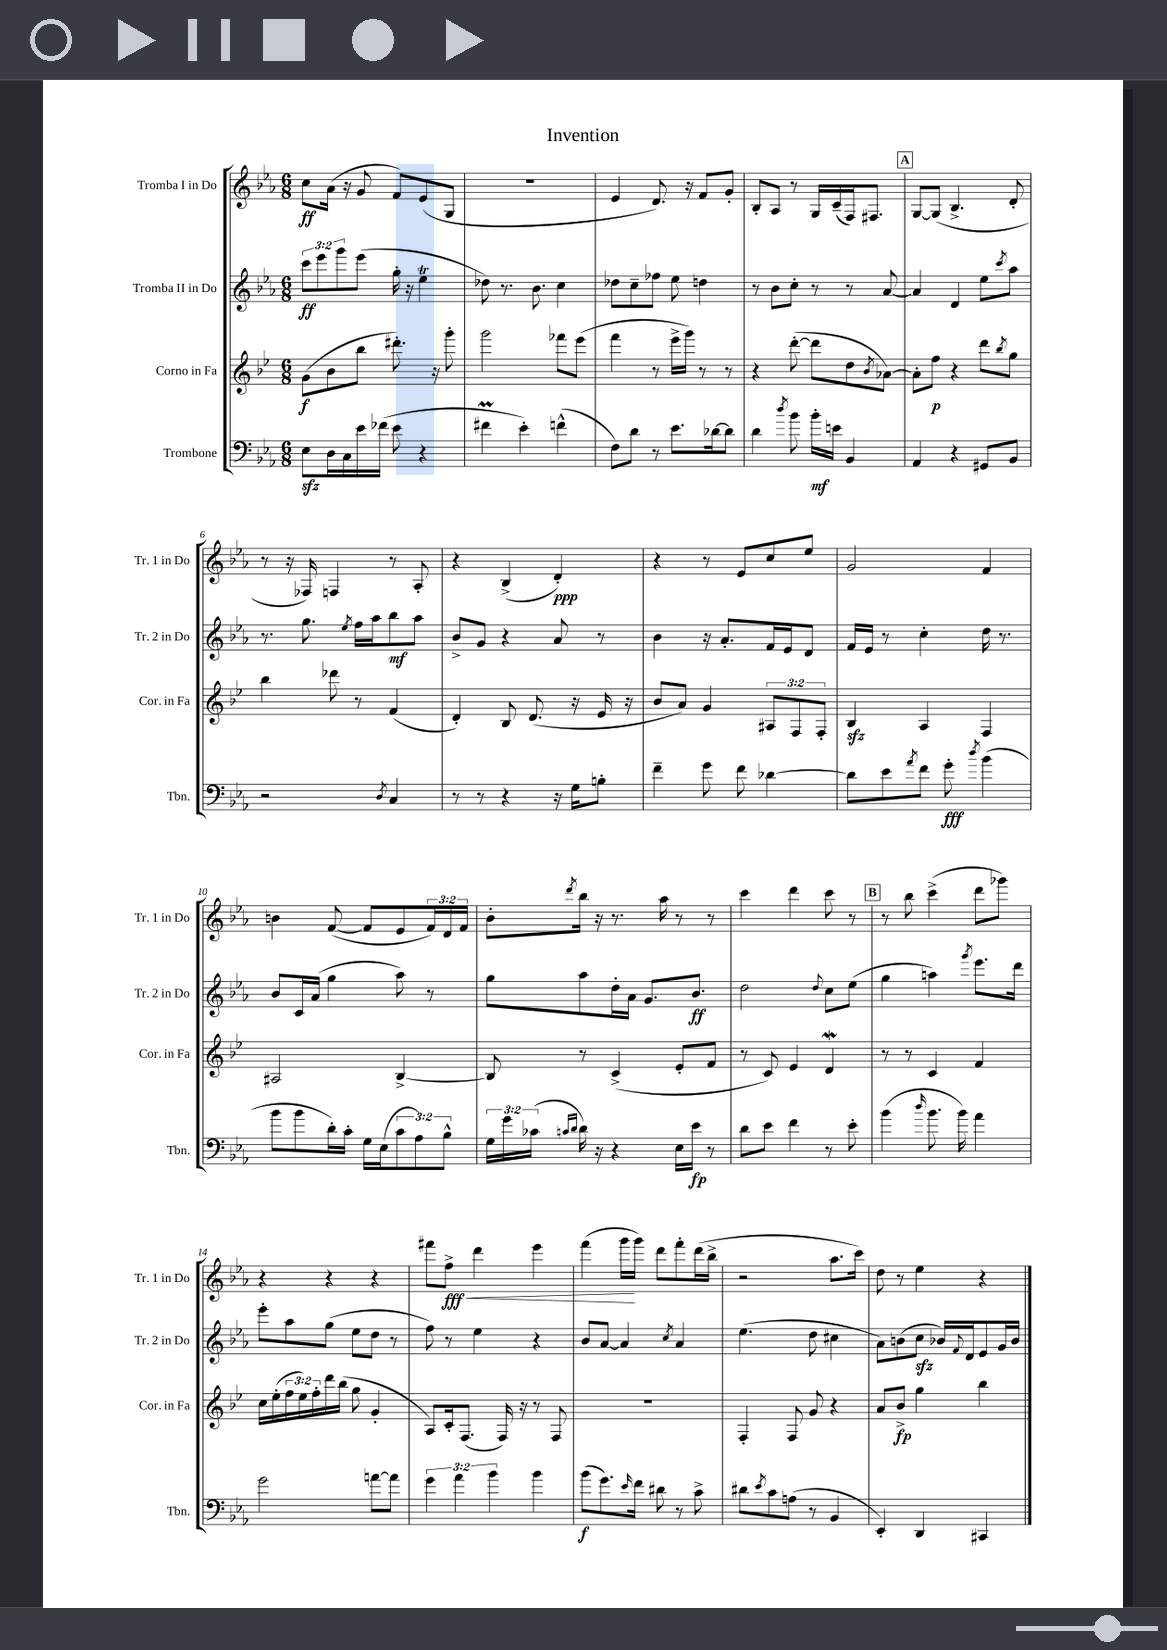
\header { title = "Invention" }
<<
\new StaffGroup <<
\new Staff = "s0" \with { instrumentName = "Tromba I in Do" shortInstrumentName = "Tr. 1 in Do" } {
    \clef treble \key ees \major \numericTimeSignature \time 6/8 \override Staff.TupletNumber.text = #tuplet-number::calc-fraction-text
    c''8\ff aes'16( r16 g'8 f'8) ees'8( g8 |
    R2. |
    ees'4 d'8.) r16 f'8 g'8-. |
    bes8-. aes8 r8 g16 c'16--( f16) fis8. |
    \mark \markup { \box "A" } g8~ g8( bes4.-> d'8-. |
    r8 r16 fes16) f4 r8 aes8-. |
    r4 bes4->( d'4-.\ppp) |
    r4 r8 ees'8 c''8 ees''8 |
    g'2 f'4 |
    b'4 f'8~( f'8 ees'8 \tuplet 3/2 { f'16) d'16 f'16 } |
    bes'8-. \acciaccatura { d'''8 } bes''16 r16 r8. aes''16 r8 r8 |
    c'''4 d'''4 c'''8 r8 |
    \mark \markup { \box "B" } r8 bes''8 c'''4->( d'''8 ges'''8) |
    r4 r4 r4 |
    fis'''8 f''8->\fff\< d'''4 ees'''4 |
    f'''4( g'''16\! g'''16) d'''8 f'''8-. d'''16( bes''16-> |
    r2 aes''8. c'''16) |
    d''8 r8 ees''4 r4 \bar "|." |
}
\new Staff = "s1" \with { instrumentName = "Tromba II in Do" shortInstrumentName = "Tr. 2 in Do" } {
    \clef treble \key ees \major \numericTimeSignature \time 6/8 \override Staff.TupletNumber.text = #tuplet-number::calc-fraction-text
    \tuplet 3/2 { c'''8\ff ees'''8 g'''8 } ees'''8( g''16-. r16 ees''4\trill |
    des''8) r8. bes'8. c''4 |
    des''8 c''8-- fes''8 ees''8 d''4 |
    r8 bes'8 c''8-. r8 r8 aes'8~ |
    \mark \markup { \box "A" } aes'4 d'4 ees''8 \acciaccatura { c'''8 } aes''8 |
    r8. g''8. \acciaccatura { ees''8 } f''16 aes''16 bes''8\mf aes''8 |
    bes'8-> g'8 r4 aes'8 r8 |
    bes'4 r16 aes'8.-. f'16 ees'16 d'8 |
    f'16 ees'16 r8 c''4-. d''16 r8. |
    bes'8 c'16 aes'16( g''4 aes''8) r8 |
    g''8 aes''8 d''16-. aes'16 g'8. bes'8.\ff |
    d''2 \appoggiatura { d''8 } c''8 ees''8( |
    \mark \markup { \box "B" } g''4 a''4) \acciaccatura { g'''8 } ees'''8. d'''16 |
    ees'''8-. aes''8 g''8( ees''8 d''8 r8 |
    f''8) r8 ees''4 r4 |
    bes'8 aes'8~ aes'4 \acciaccatura { c''8 } aes'4 |
    ees''4.( d''8 cis''4 |
    aes'8) b'8( c''8\sfz bes'16) \appoggiatura { f'8 } d'16 ees'8 g'16 bes'16 \bar "|." |
}
\new Staff = "s2" \with { instrumentName = "Corno in Fa" shortInstrumentName = "Cor. in Fa" } {
    \clef treble \key bes \major \numericTimeSignature \time 6/8 \override Staff.TupletNumber.text = #tuplet-number::calc-fraction-text
    g'8\f( bes'8 bes''8 dis'''8.-.) r16 g'''8-. |
    g'''2 fes'''8 ees'''8( |
    f'''4 r8 ees'''16-> g'''16) r8 r8 |
    r4 d'''8~-.( d'''8 d''8 \acciaccatura { bes'8 } aes'8~) |
    \mark \markup { \box "A" } aes'8-. f''8\p r4 d'''8 \acciaccatura { bes''8 } g''8 |
    bes''4 des'''8 r8 f'4( |
    d'4-.) bes8 d'8.( r16 ees'16 r16 |
    bes'8 a'8) g'4 \tuplet 3/2 { ais8 f8 f8-. } |
    bes4\sfz a4 f4 |
    ais2 bes4~-> |
    bes8 r8 c'4->( ees'8-. f'8 |
    r8 c'8) ees'4 d'4\mordent |
    \mark \markup { \box "B" } r8 r8 c'4 f'4 |
    c''16 ees''16-.( \tuplet 3/2 { f''16 ees''16) f''16-. } d'''16 bes''16( g''8 g'4-. |
    a8) c'16-. f8.( f16) r16 r8 f8 |
    R2. |
    f4-. f8 g'8 r4 |
    a'8 bes'8->\fp g''4 bes''4 \bar "|." |
}
\new Staff = "s3" \with { instrumentName = "Trombone" shortInstrumentName = "Tbn." } {
    \clef bass \key ees \major \numericTimeSignature \time 6/8 \override Staff.TupletNumber.text = #tuplet-number::calc-fraction-text
    ees8\sfz d16 c16 ees'16 fes'16( ees'8 r4 |
    fis'4\prall ees'4-.) f'4-^( |
    f8) d'8 r8 ees'8. des'16~ des'8 |
    d'4 \acciaccatura { d''8 } bes'8 bes'16-.\mf e'16 bes,4 |
    \mark \markup { \box "A" } aes,4 r4 gis,8 bes,8 |
    r2 \acciaccatura { d8 } c4 |
    r8 r8 r4 r16 g16 b8-. |
    f'4-- g'8 f'8 des'4~ |
    des'8 ees'8 \acciaccatura { aes'8 } f'8 g'8-.\fff \acciaccatura { d''8 } bes'4( |
    bes'8 bes'8 d'16-.) c'16-. g16 ees16( \tuplet 3/2 { c'8 aes8) bes8-^ } |
    \tuplet 3/2 { g16 g'16 ces'16( } \grace { c'16 d'16 } d'16) r16 r4 ees16 ees'16\fp r8 |
    d'8 ees'8 f'4 r8 ees'8-. |
    \mark \markup { \box "B" } bes'4( \grace { d''16 } bes'8. bes'16) aes'4 |
    g'2 a'8~ a'8 |
    \tuplet 3/2 { g'4 aes'4 bes'4 } bes'4 |
    bes'8\f( g'8.) \grace { ees'16 } f'16 dis'8 r8 c'8-> |
    dis'8 \acciaccatura { ees'8 } c'8 a8( r8 bes,4 |
    ees,4-.) d,4 cis,4 \bar "|." |
}
>>
>>
